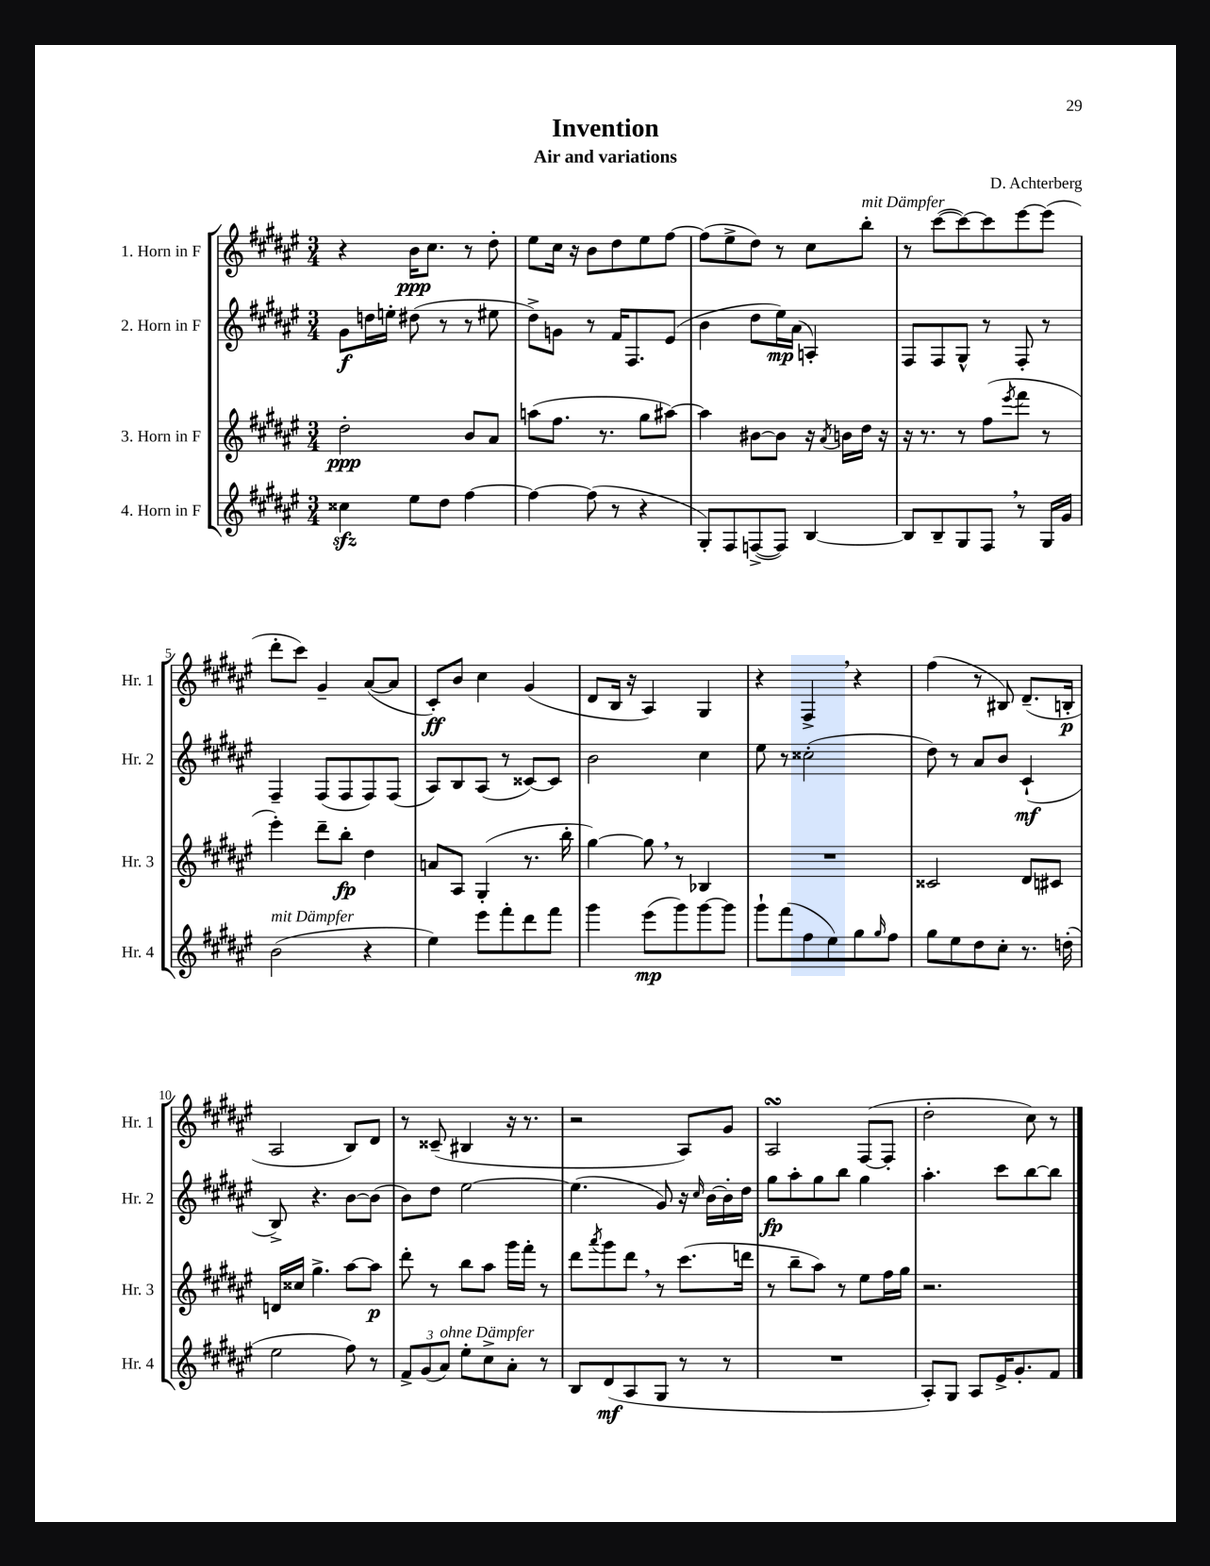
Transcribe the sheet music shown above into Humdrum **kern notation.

**kern	**dynam	**kern	**dynam	**kern	**dynam	**kern	**dynam
*part4	*part4	*part3	*part3	*part2	*part2	*part1	*part1
*staff4	*staff4	*staff3	*staff3	*staff2	*staff2	*staff1	*staff1
*I"4. Horn in F	*	*I"3. Horn in F	*	*I"2. Horn in F	*	*I"1. Horn in F	*
*I'Hr. 4	*	*I'Hr. 3	*	*I'Hr. 2	*	*I'Hr. 1	*
*clefG2	*	*clefG2	*	*clefG2	*	*clefG2	*
*k[f#c#g#d#a#e#]	*	*k[f#c#g#d#a#e#]	*	*k[f#c#g#d#a#e#]	*	*k[f#c#g#d#a#e#]	*
*M3/4	*	*M3/4	*	*M3/4	*	*M3/4	*
=1	=1	=1	=1	=1	=1	=1	=1
4cc##Xzz\	.	2dd#'\	ppp	8g#\L	f	4r	.
.	.	.	.	16ddn\L	.	.	.
.	.	.	.	16een'\JJ	.	.	.
8ee#\L	.	.	.	(8dd#X\	.	16b\KL	ppp
.	.	.	.	.	.	8.cc#\J	.
8dd#\J	.	.	.	8r	.	.	.
[4ff#\	.	8b/L	.	8r	.	8r	.
.	.	8a#/J	.	8ee#X\	.	8dd#'\	.
=2	=2	=2	=2	=2	=2	=2	=2
4ff#\_	.	(8aan\L	.	8dd#^\L)	.	8ee#\L	.
.	.	8.ff#\J	.	8gn\J	.	16cc#\Jk	.
.	.	.	.	.	.	16r	.
(8ff#\]	.	.	.	8r	.	8b\L	.
.	.	8.r	.	.	.	.	.
8r	.	.	.	16f#/KL	.	8dd#\	.
.	.	.	.	8.F#/	.	.	.
4r	.	8gg#\L	.	.	.	8ee#\	.
.	.	[8aa#X\J)	.	(8e#/J	.	[8ff#\J	.
=3	=3	=3	=3	=3	=3	=3	=3
8G#'/L)	.	4aa#\]	.	4b\	.	(8ff#\L]	.
8F#/	.	.	.	.	.	8ee#^\	.
([8Fn^/	.	[8b#X\L	.	8dd#\L	.	8dd#\J)	.
8F/J])	.	8b#\J]	.	16ee#\L)	mp	8r	.
.	.	.	.	(16a#\JJ	.	.	.
[4B/	.	16r	.	4An'/)	.	8cc#\L	.
.	.	8qa#/	.	.	.	.	.
.	.	16bn\LL	.	.	.	.	.
!	!	!	!	!	!	!LO:TX:a:i:t=mit Dämpfer	!
.	.	16dd#\JJ	.	.	.	8bb'\J	.
.	.	16r	.	.	.	.	.
=4	=4	=4	=4	=4	=4	=4	=4
8B/L]	.	16r	.	8F#/L	.	8r	.
.	.	8.r	.	.	.	.	.
8B~/	.	.	.	8F#/	.	([8ccc#\L	.
8G#/	.	8r	.	8G#^^/J	.	8ccc#\_)	.
8F#,/J	.	(8ff#\L	.	8r	.	8ccc#\]	.
.	.	8qeee#/	.	.	.	.	.
8r	.	8fff#\J	.	8F#'/	.	[8eee#\	.
16G#/LL	.	8r	.	8r	.	(8eee#\J]	.
16g#/JJ	.	.	.	.	.	.	.
!!LO:LB:g=z
=5	=5	=5	=5	=5	=5	=5	=5
!LO:TX:a:i:t=mit Dämpfer	!	!	!	!	!	!	!
(2b\	.	4eee#'\)	.	4F#~/	.	8ddd#'\L	.
.	.	.	.	.	.	8ccc#\J)	.
.	.	8ddd#~\L	.	(8F#/L	.	4g#~/	.
.	.	8bb'\J	fp	8F#/	.	.	.
4r	.	4dd#\	.	8F#/)	.	([8a#/L	.
.	.	.	.	(8F#/J	.	8a#/J]	.
=6	=6	=6	=6	=6	=6	=6	=6
4ee#\)	.	8an/L	.	8A#/L)	.	8c#'/L)	ff
.	.	8A#/J	.	8B/	.	8b/J	.
8eee#\L	.	(4G#'/	.	(8A#/J	.	4cc#\	.
8fff#'\	.	.	.	8r	.	.	.
8ddd#\	.	8.r	.	[8c##X/L)	.	(4g#/	.
8fff#\J	.	.	.	8c##/J]	.	.	.
.	.	16bb'\	.	.	.	.	.
=7	=7	=7	=7	=7	=7	=7	=7
4ggg#\	.	[4gg#\)	.	2b\	.	8d#/L	.
.	.	.	.	.	.	16B/Jk	.
.	.	.	.	.	.	16r	.
(8eee#\L	mp	8gg#,\]	.	.	.	4A#/)	.
8ggg#\)	.	8r	.	.	.	.	.
[8ggg#\	.	4B-X/	.	4cc#\	.	4G#/	.
8ggg#\J]	.	.	.	.	.	.	.
=8	=8	=8	=8	=8	=8	=8	=8
8ggg#`\L	.	2.r	.	8ee#\	.	4r	.
(8fff#\	.	.	.	8r	.	.	.
8ff#\	.	.	.	(2cc##X'\	.	4F#^,/	.
8ee#\)	.	.	.	.	.	.	.
8gg#\	.	.	.	.	.	4r	.
16qqgg#/	.	.	.	.	.	.	.
8ff#\J	.	.	.	.	.	.	.
=9	=9	=9	=9	=9	=9	=9	=9
8gg#\L	.	2c##X/	.	8dd#\)	.	(4ff#\	.
8ee#\	.	.	.	8r	.	.	.
8dd#\	.	.	.	8a#/L	.	8r	.
8cc#'\J	.	.	.	8b/J	.	8B#X/)	.
8.r	.	8d#/L	.	(4c#`/	mf	(8.d#~/L	.
.	.	8c#X/J	.	.	.	.	.
(16ddn'\	.	.	.	.	.	16Bn'/Jk	p
!!LO:LB:g=z
=10	=10	=10	=10	=10	=10	=10	=10
2ee#\	.	16dn/LL	.	8B^/)	.	2A#/	.
.	.	16cc##X/JJ	.	.	.	.	.
.	.	4.gg#^\	.	4.r	.	.	.
8ff#\)	.	[8aa#\L	.	[8b\L	.	8B/L)	.
8r	.	8aa#\J]	p	(8b\J]	.	8d#/J	.
=11	=11	=11	=11	=11	=11	=11	=11
12f#^/L	.	8ddd#'\	.	8b\L)	.	8r	.
(12g#/	.	.	.	.	.	.	.
.	.	8r	.	8dd#\J	.	(8c##X~/	.
!LO:TX:a:i:t=ohne Dämpfer	!	!	!	!	!	!	!
12a#/J)	.	.	.	.	.	.	.
8ee#'\L	.	8bb\L	.	[2ee#\	.	4B#X/	.
8cc#^\	.	8aa#\J	.	.	.	.	.
8a#'\J	.	16ggg#\LL	.	.	.	16r	.
.	.	16fff#'\JJ	.	.	.	8.r	.
8r	.	8r	.	.	.	.	.
=12	=12	=12	=12	=12	=12	=12	=12
8B/L	.	8ddd#\L	.	(4.ee#\]	.	2r	.
.	.	8qaaa#/	.	.	.	.	.
(8d#/	mf	8ggg#\	.	.	.	.	.
8A#/	.	8ddd#,\J	.	.	.	.	.
8G#/J	.	8r	.	8g#/)	.	.	.
8r	.	(8.ccc#\L	.	16r	.	8A#/L)	.
.	.	.	.	16qqcc#/	.	.	.
.	.	.	.	[16b\LL	.	.	.
8r	.	.	.	16b'\]	.	8g#/J	.
.	.	16dddn\Jk	.	16dd#\JJ	.	.	.
=13	=13	=13	=13	=13	=13	=13	=13
2.r	.	8r	.	8gg#\L	fp	2A#sSsS/	.
.	.	8bb~\L	.	8aa#'\	.	.	.
.	.	8aa#\J)	.	8gg#\	.	.	.
.	.	8r	.	8bb\J	.	.	.
.	.	8ee#\L	.	4gg#\	.	([8F#/L	.
.	.	16ff#\L	.	.	.	8F#'/J]	.
.	.	16gg#\JJ	.	.	.	.	.
=14	=14	=14	=14	=14	=14	=14	=14
8A#'/L)	.	2.r	.	4.aa#'\	.	2dd#'\	.
8G#/J	.	.	.	.	.	.	.
8A#/L	.	.	.	.	.	.	.
16e#^/K	.	.	.	8ccc#\L	.	.	.
8.g#'/	.	.	.	.	.	.	.
.	.	.	.	[8bb\	.	8cc#\)	.
8f#/J	.	.	.	8bb\J]	.	8r	.
==	==	==	==	==	==	==	==
*-	*-	*-	*-	*-	*-	*-	*-
